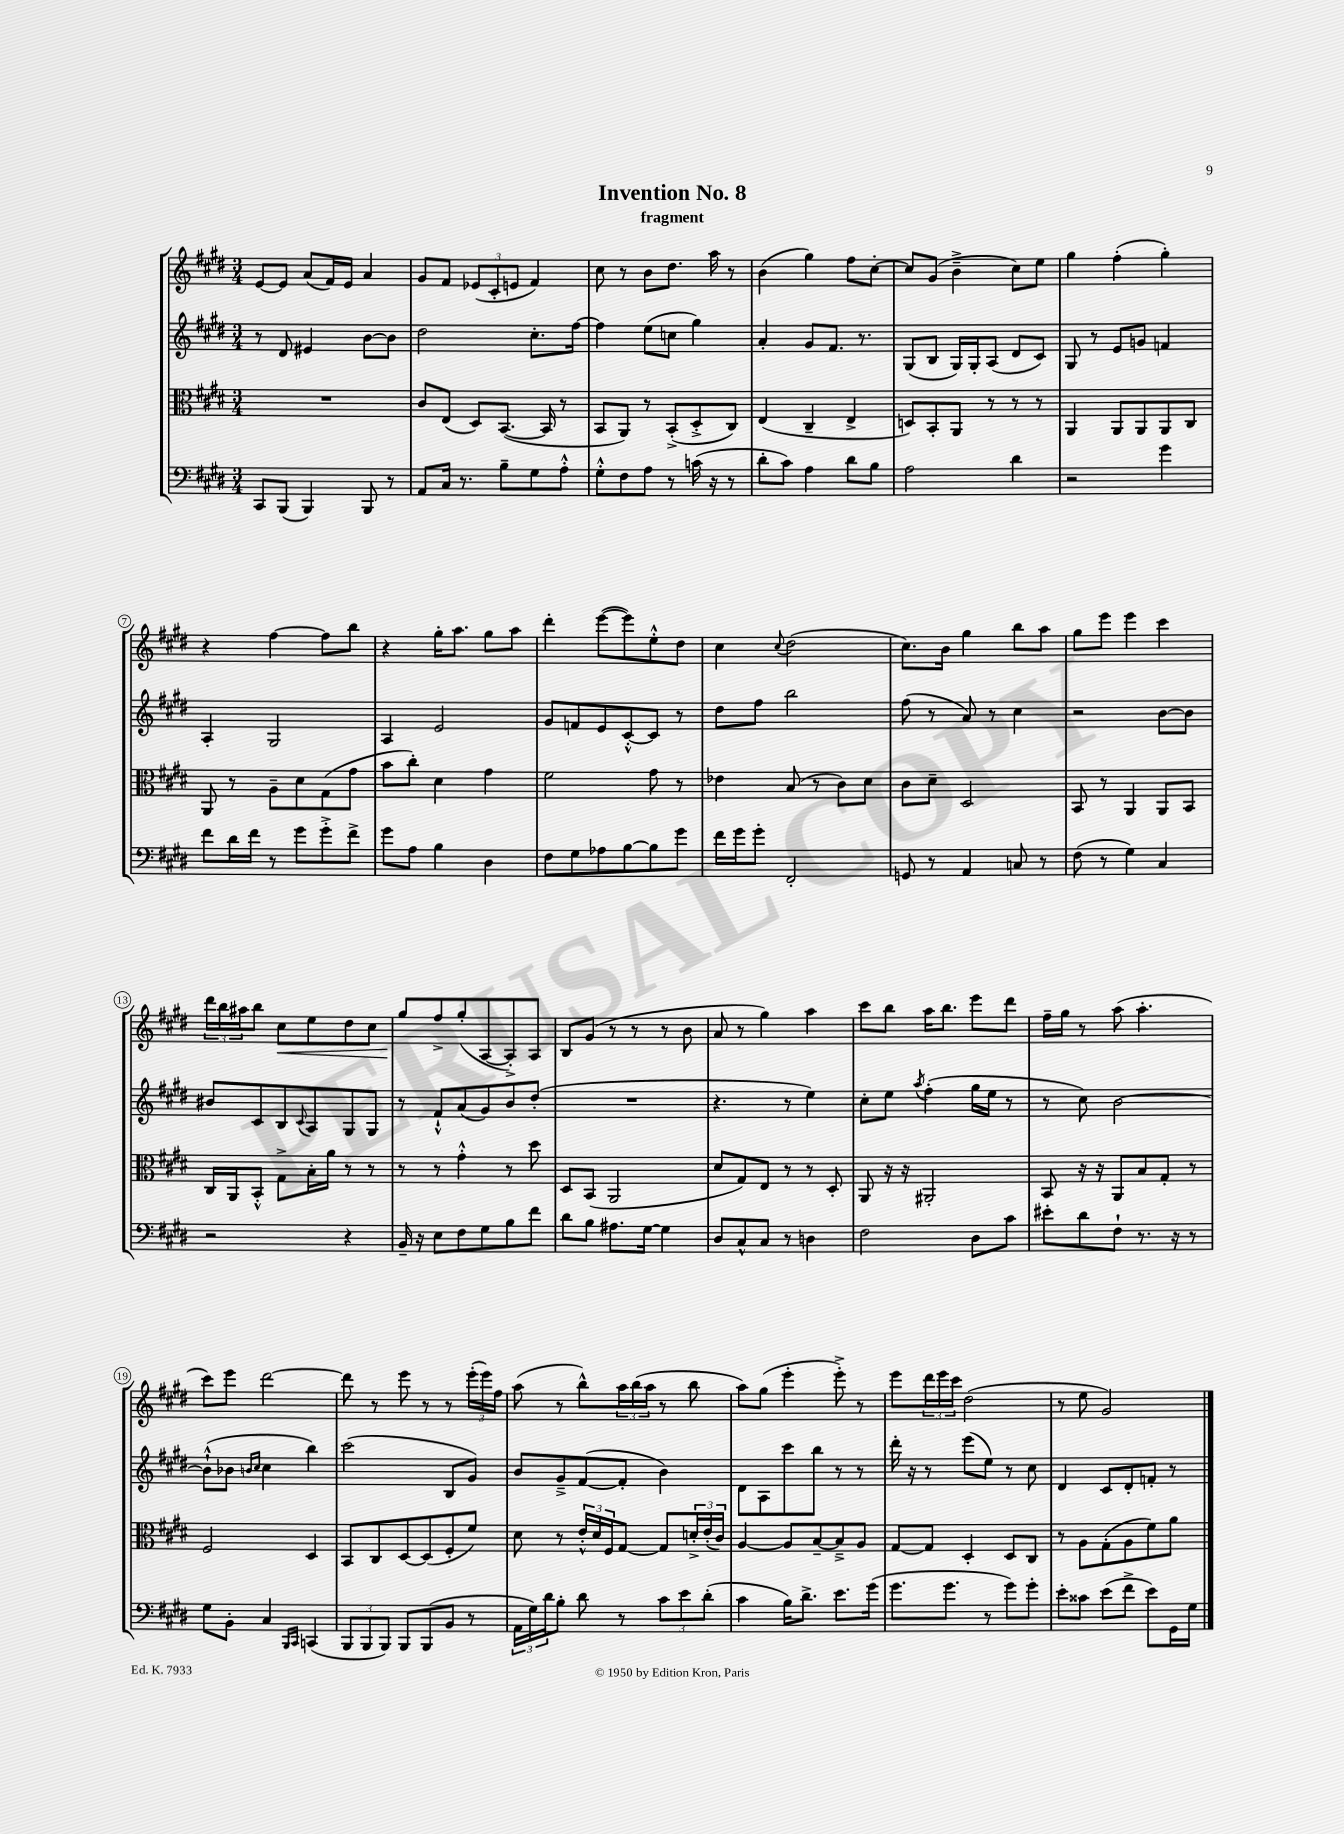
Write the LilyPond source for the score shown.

\header { title = "Invention No. 8" subtitle = "fragment" }
<<
\new StaffGroup <<
\new Staff = "s0" {
    \clef treble \key e \major \numericTimeSignature \time 3/4
    e'8~ e'8 a'8( fis'16) e'16 a'4 |
    gis'8 fis'8 \tuplet 3/2 { ees'8( cis'8-. e'8 } fis'4) |
    cis''8 r8 b'8 dis''8. a''16 r8 |
    b'4( gis''4) fis''8 cis''8~-. |
    cis''8 gis'8( b'4---> cis''8) e''8 |
    gis''4 fis''4-.( gis''4-.) |
    r4 fis''4~ fis''8 b''8 |
    r4 gis''16-. a''8. gis''8 a''8 |
    dis'''4-. e'''8~( e'''8) e''8-.-^ dis''8 |
    cis''4 \appoggiatura { cis''8 } dis''2( |
    cis''8.) b'16 gis''4 b''8 a''8 |
    gis''8 e'''8 e'''4 cis'''4 |
    \tuplet 3/2 { dis'''16 b''16 ais''16 } b''8 cis''8\< e''8 dis''8 cis''8 |
    gis''8\! fis''8-> gis''8-.( a8~ a8-.->) a8 |
    b8 gis'8( r8 r8 r8 b'8 |
    a'8 r8 gis''4) a''4 |
    cis'''8 b''8 a''16 b''8. e'''8 dis'''8 |
    fis''16-- gis''16 r8 a''8( a''4.-. |
    cis'''8) e'''8 dis'''2~ |
    dis'''8 r8 e'''8 r8 r8 \tuplet 3/2 { e'''16-.( e'''16) fis''16 } |
    a''8( r8 b''8-^) \tuplet 3/2 { a''16 b''16( a''16 } r8 b''8 |
    a''8) gis''8( e'''4-. e'''8-.->) r8 |
    e'''8 \tuplet 3/2 { dis'''16 e'''16 cis'''16 } dis''2( |
    r8 e''8 gis'2) \bar "|." |
}
\new Staff = "s1" {
    \clef treble \key e \major \numericTimeSignature \time 3/4
    r8 dis'8 eis'4 b'8~ b'8 |
    dis''2 cis''8.-. fis''16~ |
    fis''4 e''8( c''8 gis''4) |
    a'4-. gis'8 fis'8. r8. |
    gis8( b8 gis16) gis16-. a8( dis'8 cis'8) |
    gis8 r8 e'8 g'8 f'4 |
    a4-. gis2 |
    a4 e'2 |
    gis'8 f'8 e'8 cis'8~-.-^ cis'8 r8 |
    dis''8 fis''8 b''2 |
    fis''8( r8 a'8) r8 cis''4 |
    r2 b'8~ b'8 |
    bis'8 cis'8 b8 \appoggiatura { cis'8 } a8 gis8 gis8 |
    r8 fis'8-!-^ a'8( gis'8) b'8 dis''8-.( |
    R2. |
    r4. r8 e''4) |
    cis''8-. e''8 \acciaccatura { a''8 } fis''4-.( gis''16 e''16 r8 |
    r8 cis''8) b'2~ |
    b'8-!-^( bes'8 \grace { b'16 cis''16 } cis''4 b''4) |
    cis'''2( b8 gis'8) |
    b'8 gis'8---> fis'8~( fis'8-. b'4) |
    dis'8 a8 cis'''8 b''8 r8 r8 |
    dis'''16-. r16 r8 e'''8( e''8) r8 cis''8 |
    dis'4 cis'8 dis'8-. f'8-. r8 \bar "|." |
}
\new Staff = "s2" {
    \clef alto \key e \major \numericTimeSignature \time 3/4
    R2. |
    cis'8 e8( dis8) b,8.~( b,16 r8 |
    b,8 a,8) r8 b,8-.->( dis8-.-> cis8) |
    e4( cis4-- e4-> |
    d8) b,8-. a,8 r8 r8 r8 |
    a,4 a,8 a,8 a,8 cis8 |
    a,8 r8 a8-- dis'8 gis8( gis'8 |
    b'8 cis''8-.) dis'4 gis'4 |
    fis'2 gis'8 r8 |
    ees'4 b8( r8 cis'8) dis'8 |
    cis'8 dis'8-- dis2 |
    b,8 r8 a,4 a,8 b,8 |
    cis16 a,16 b,8-.-^ gis8-> b16-. a'16 r8 r8 |
    r8 r8 gis'4-.-^ r8 dis''8 |
    dis8 b,8( a,2 |
    dis'8 gis8) e8 r8 r8 dis8-. |
    a,8 r16 r16 ais,2-. |
    b,8 r16 r16 a,8 b8 gis8-. r8 |
    fis2 dis4 |
    b,8 cis8 dis8~ dis8( fis8-. fis'8) |
    dis'8 r8 \tuplet 3/2 { e'16-.-^ dis'16 fis16 } gis8~ gis8 \tuplet 3/2 { d'16-.-> e'16-.( cis'16) } |
    a4~ a8 b8~-- b8---> a8 |
    gis8~ gis8 dis4-. dis8 cis8 |
    r8 a8 gis8-.( a8 fis'8) a'8 \bar "|." |
}
\new Staff = "s3" {
    \clef bass \key e \major \numericTimeSignature \time 3/4
    cis,8 b,,8( b,,4) b,,8 r8 |
    a,8 cis16 r8. b8-- gis8 a8-.-^ |
    gis8-.-^ fis8 a8 r8 c'16( r16 r8 |
    dis'8-. cis'8) a4 dis'8 b8 |
    a2 dis'4 |
    r2 gis'4 |
    fis'8 dis'16 fis'16 r8 gis'8 gis'8-.-> fis'8-> |
    gis'8 a8 b4 dis4 |
    fis8 gis8 aes8 b8~ b8 gis'8 |
    fis'16 gis'16 gis'8-. fis,2-. |
    g,8 r8 a,4 c8 r8 |
    fis8( r8 gis4) cis4 |
    r2 r4 |
    b,16-- r16 e8 fis8 gis8 b8 fis'8 |
    dis'8 b8 ais8. gis16~ gis4 |
    dis8 cis8-^ cis8 r8 d4 |
    fis2 dis8 cis'8 |
    eis'8-. dis'8 fis8-! r8. r16 r8 |
    gis8 b,8-. cis4 \grace { b,,16 cis,16 } c,4( |
    \tuplet 3/2 { b,,8 b,,8 b,,8) } b,,8 b,,8( b,8 r8 |
    \tuplet 3/2 { a,16 gis16) dis'16 } b8-. dis'8 r8 \tuplet 3/2 { cis'8 e'8 dis'8-.( } |
    cis'4 b16) dis'8.-> e'8. gis'16( |
    gis'8. gis'8. r8 gis'8) gis'8-. |
    e'8-. cisis'8 e'8( fis'8-> e'8) gis,16 gis16 \bar "|." |
}
>>
>>
\layout { \context { \Score \override BarNumber.stencil = #(make-stencil-circler 0.1 0.3 ly:text-interface::print) } }
